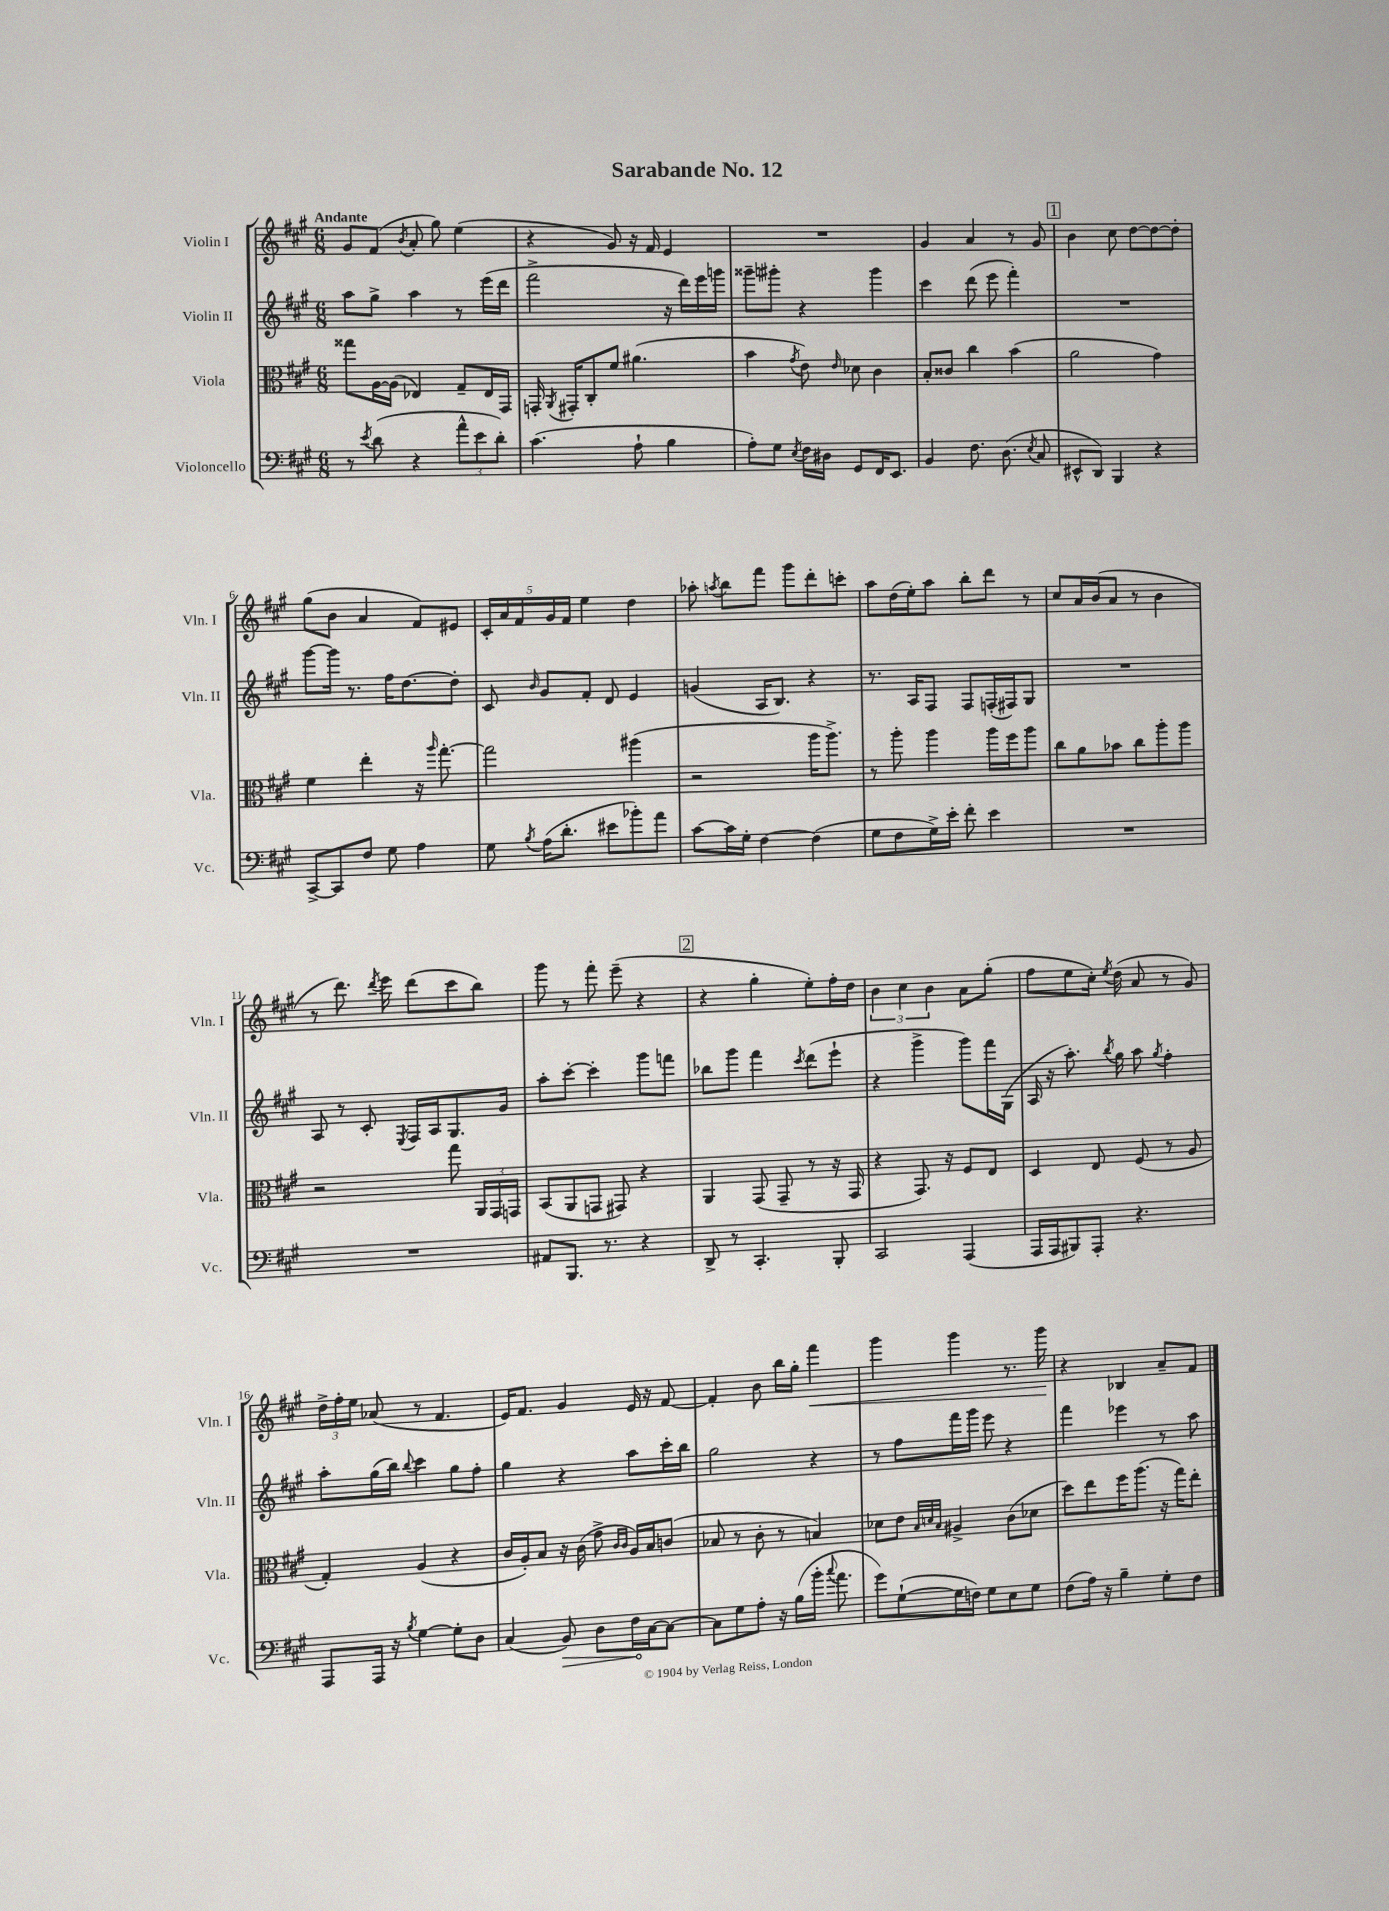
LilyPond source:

\header { title = "Sarabande No. 12" }
<<
\new StaffGroup <<
\new Staff = "s0" \with { instrumentName = "Violin I" shortInstrumentName = "Vln. I" } {
    \clef treble \key a \major \numericTimeSignature \time 6/8 \tempo "Andante"
    \autoBeamOff gis'8[ fis'8]( \acciaccatura { b'8 } a'8-. gis''8) e''4( |
    r4 gis'8) r16 fis'16 e'4 |
    R2. |
    gis'4 a'4 r8 gis'8 |
    \mark \markup { \box "1" } b'4 cis''8 d''8[~ d''8~ d''8]-. |
    gis''8[( b'8] a'4 fis'8[) eis'8] |
    \tuplet 5/4 { cis'16[-. a'16 fis'16 gis'16 fis'16] } e''4 d''4 |
    aes''8-. \acciaccatura { a''8 } b''8[ fis'''8] gis'''8[ d'''8-. c'''8]-. |
    a''8[ d''16( e''16-.) a''8] b''8[-. d'''8] r8 |
    cis''8[ a'16 b'16( a'8] r8 b'4 |
    r8 d'''8.) \acciaccatura { d'''8 } e'''16 d'''8[( cis'''8 b''8]) |
    gis'''8 r8 fis'''8-. e'''8--( r4 |
    \mark \markup { \box "2" } r4 gis''4-. e''8[-.) fis''16-. d''16] |
    \tuplet 3/2 { b'4 cis''4 b'4 } a'8[ gis''8]-.( |
    fis''8[ e''8 cis''16]-.) \acciaccatura { e''8 } d''16( a'8 r8 gis'8) |
    \tuplet 3/2 { d''16[-> fis''16-. e''16] } aes'8( r8 fis'4. |
    e'16[) fis'8.] gis'4 e'16 r16 fis'8~ |
    fis'4-. b'8 b''16[ gis''16]-. fis'''4\< |
    gis'''4 gis'''4 r8. gis'''16\! |
    r4 bes4 a'8[-- fis'8] \bar "|." |
}
\new Staff = "s1" \with { instrumentName = "Violin II" shortInstrumentName = "Vln. II" } {
    \clef treble \key a \major \numericTimeSignature \time 6/8
    \autoBeamOff a''8[ gis''8]-> a''4 r8 e'''16[( d'''16] |
    fis'''2-> r16 d'''16[) e'''16 g'''16] |
    gisis'''8[-- gis'''8]-. r4 gis'''4 |
    cis'''4 d'''8( e'''8 fis'''4-.) |
    \mark \markup { \box "1" } R2. |
    gis'''8[~ gis'''16] r8. fis''16[ d''8.~ d''8]-. |
    cis'8 \grace { b'16 } gis'8[ fis'8]-. d'8 e'4 |
    g'4( a16[ b8.]) r4 |
    r8. a16[ fis8] fis8[ f16-.( fis16) gis8] |
    R2. |
    a8 r8 cis'8-. \acciaccatura { e8 } fis16[ a16 gis8. gis'16] |
    a''8[-. cis'''8]~-. cis'''4-. gis'''8[ f'''8] |
    \mark \markup { \box "2" } bes''8[ gis'''8] fis'''4 \acciaccatura { cis'''8 } d'''8[( e'''8]-! |
    r4 gis'''4-> gis'''8[) fis'''16 gis16]( |
    a16 r16 a''8.-.) \acciaccatura { b''8 } gis''16 a''8 \acciaccatura { gis''8 } fis''4-. |
    a''8[-. gis''16( b''16]) \appoggiatura { b''8 } cis'''4 gis''8[ fis''8]-. |
    gis''4 r4 a''8[ cis'''16-. b''16] |
    gis''2 r4 |
    r8 fis''8[ fis'''16 gis'''16] e'''8 r4 |
    fis'''4 ees'''4 r8 a''8 \bar "|." |
}
\new Staff = "s2" \with { instrumentName = "Viola" shortInstrumentName = "Vla." } {
    \clef alto \key a \major \numericTimeSignature \time 6/8
    \autoBeamOff gisis''8[ a16~ a16]( ees4) gis8[-- ees16 gis,16] |
    g,16-. \acciaccatura { a,8 } gis,16[-. cis8-. fis'8] ais'4.( |
    b'4 \acciaccatura { gis'8 } e'8) \grace { e'16 } des'8 cis'4 |
    b8[-. cisis'8] cis''4 b'4( |
    \mark \markup { \box "1" } a'2 gis'4) |
    fis'4 e''4-. r16 \grace { a''16 } gis''8.~-. |
    gis''2 ais''4( |
    r2 a''16[ a''8.]->) |
    r8 a''8-. a''4 a''16[ fis''16 a''8] |
    cis''8[ a'8 bes'8] cis''8[ a''8-. a''8] |
    r2 gis''8 \tuplet 3/2 { a,16[ gis,16 g,16] } |
    b,8[( a,8 g,8] gis,8) r4 |
    \mark \markup { \box "2" } a,4 gis,8( gis,8-- r8 r16 gis,16 |
    r4 gis,8.) r16 fis8[ e8] |
    d4 e8 fis8( r8 a8 |
    gis4-.) a4( r4 |
    cis'16[ a16-.) b8] r16 cis'16( gis'8-> \grace { cis'16[ cis'16] } a16[) b16 c'8]( |
    bes8 r8 cis'8-. r8 b4) |
    des'8[ e'8] \grace { b32[ d'32 b32] } ais4-> cis'8[( des'8] |
    d''8[) e''8 fis''16 a''8.]( r16 gis''16[) e''8]-. \bar "|." |
}
\new Staff = "s3" \with { instrumentName = "Violoncello" shortInstrumentName = "Vc." } {
    \clef bass \key a \major \numericTimeSignature \time 6/8
    \autoBeamOff r8 \acciaccatura { e'8 } d'8( r4 \tuplet 3/2 { a'8[-^ e'8 d'8]-.) } |
    cis'4.( a8-! b4 |
    a8[-.) gis8] \acciaccatura { e8 } fis16[ dis16] gis,8[ fis,16 e,8.] |
    b,4 fis8. d8.( \acciaccatura { e8 } cis8 |
    \mark \markup { \box "1" } eis,8[-^ d,8]) b,,4 r4 |
    cis,8[~-> cis,8 fis8] gis8 a4 |
    gis8 \acciaccatura { b8 } a16[( d'8.]-. eis'8[ bes'8-.) a'8] |
    cis'8[~ cis'16 gis16]-. fis4~ fis4( |
    gis8[ fis8 gis16->) e'16]-. fis'8-. e'4 |
    R2. |
    R2. |
    ais,8[ b,,8.] r8. r4 |
    \mark \markup { \box "2" } d,8-> r8 cis,4.-. b,,8-. |
    cis,2 a,,4( |
    a,,16[ a,,16 bis,,8) a,,8]-. r4. |
    a,,8[ a,,16] r16 \acciaccatura { b8 } gis4~ gis8[-. d8] |
    cis4( \once \override Hairpin.circled-tip = ##t b,8\>) d8[ fis16\! cis16~ cis8]~ |
    cis8[ gis8 a8]-. r16 b16[( b'16]-. \appoggiatura { cis''8 } a'8. |
    gis'8[) gis8~-!( gis16 f16]) gis8[ e8 gis8] |
    fis8[( a16]) r16 b4-- gis8[-. fis8] \bar "|." |
}
>>
>>
